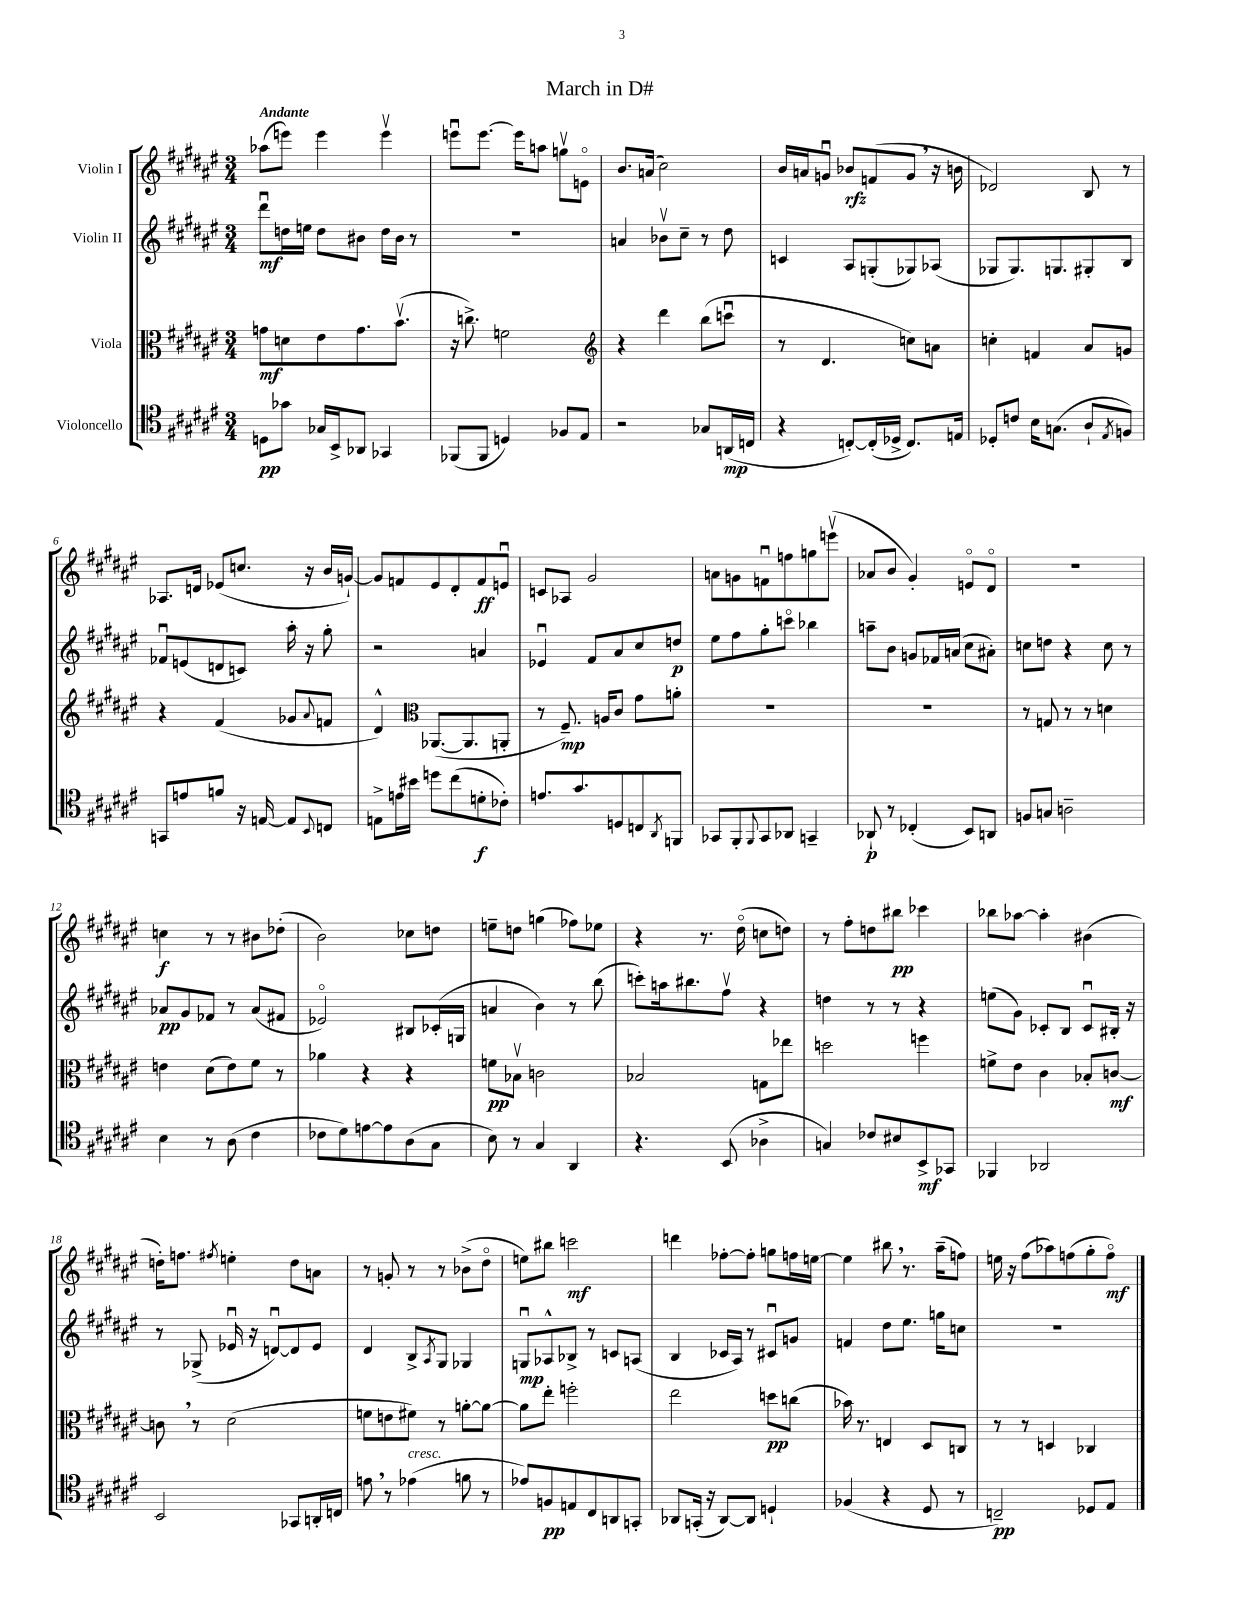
\header { title = "March in D#" }
<<
\new StaffGroup <<
\new Staff = "s0" \with { instrumentName = "Violin I" } {
    \clef treble \key fis \major \numericTimeSignature \time 3/4 \tempo "Andante"
    aes''8( e'''8) e'''4 e'''4\upbow |
    e'''8\downbow e'''8.~ e'''16 a''8 g''8\upbow e'8\flageolet |
    b'8. a'16( cis''2) |
    b'16 a'16 g'8\downbow bes'8\rfz f'8( g'8 \breathe r16 b'16 |
    des'2) b8 r8 |
    aes8. d'16 ees'8( c''8. r16 b'16 g'16~-!) |
    g'8 f'8 eis'8 dis'8-. f'8\ff e'8\downbow |
    c'8 aes8 gis'2 |
    a'8 g'8 f'8\downbow f''8 g''8 e'''8\upbow( |
    aes'8 b'8 gis'4-.) e'8\flageolet dis'8\flageolet |
    R2. |
    c''4\f r8 r8 bis'8 des''8-.( |
    b'2) ces''8 d''8 |
    e''8-- d''8 g''4( fes''8) ees''8 |
    r4 r8. dis''16\flageolet( c''8 d''8) |
    r8 fis''8-. d''8 bis''8\pp ces'''4 |
    bes''8 aes''8~ aes''4-. bis'4( |
    d''16-.) f''8. \acciaccatura { fis''8 } e''4-. d''8 a'8 |
    r8 g'8-. r8 r8 bes'8->( dis''8\flageolet |
    e''8) bis''8 c'''2\mf |
    d'''4 fes''8~-. fes''8-. g''8 f''16 e''16~ |
    e''4 bis''8 \breathe r8. ais''16--( f''8) |
    e''16 r16 fis''8( aes''8) f''8( gis''8-. f''8\flageolet\mf) \bar "|." |
}
\new Staff = "s1" \with { instrumentName = "Violin II" } {
    \clef treble \key fis \major \numericTimeSignature \time 3/4
    dis'''8\downbow\mf d''16 e''16 d''8 bis'8 d''16 bis'16 r8 |
    R2. |
    a'4 bes'8\upbow cis''8-- r8 dis''8 |
    c'4 ais8 g8-.( ges8) aes8( |
    ges8 ges8.) g8. gis8-. b8 |
    fes'8\downbow e'8( d'8 c'8) ais''16-. r16 gis''8-. |
    r2 a'4 |
    ees'4\downbow fis'8 ais'8 cis''8 d''8\p |
    eis''8 fis''8 gis''8-. c'''8\flageolet bes''4 |
    a''8-- b'8 g'8 fes'16 a'16( cis''8 ais'8-.) |
    c''8 d''8 r4 c''8 r8 |
    aes'8\pp gis'8 fes'8 r8 aes'8( fis'8 |
    ees'2\flageolet) bis8 ces'16-.( g16 |
    a'4 b'4) r8 b''8( |
    c'''8-.) a''16 bis''8. fis''8\upbow r4 |
    d''4 r8 r8 r4 |
    e''8( gis'8) ces'8-. b8 ces'8\downbow bis16-. r16 |
    r8 ges8->( ees'16\downbow r16 d'8~\downbow) d'8 ees'8 |
    dis'4 b8-> \acciaccatura { ais8 } gis8 ges4 |
    g8\downbow\mp aes8-^ bes8-> r8 c'8 a8( |
    b4 ces'16 ais16) r8 cis'8\downbow g'8 |
    f'4 dis''8 eis''8. g''16 c''8 |
    R2. \bar "|." |
}
\new Staff = "s2" \with { instrumentName = "Viola" } {
    \clef alto \key fis \major \numericTimeSignature \time 3/4
    g'8\mf d'8 eis'8 g'8. b'8.\upbow( |
    r16 c''8.->) f'2 |
    \clef treble r4 dis'''4 b''8( c'''8\downbow |
    r8 dis'4. c''8) a'8 |
    c''4-. f'4 ais'8 g'8 |
    r4 fis'4( ges'8 \appoggiatura { ais'8 } f'8 |
    dis'4-^) \clef alto aes,8.~( aes,8. a,8-. |
    r8 fis8.--\mp) a16 cis'8 gis'8 a'8-. |
    R2. |
    R2. |
    r8 g8 r8 r8 d'4 |
    e'4 dis'8( e'8) fis'8 r8 |
    aes'4 r4 r4 |
    f'8\pp bes8\upbow c'2 |
    bes2 g8 ees''8 |
    d''2 f''4 |
    f'8-> eis'8 cis'4 bes8-. c'8~\mf |
    c'8 \breathe r8 dis'2( |
    f'8 e'8 fis'8) r8 a'8~-. a'8~ |
    a'8 eis''8-. f''2-. |
    eis''2 d''8\pp c''8( |
    bes'16) r8. e4 dis8 c8 |
    r8 r8 d4 ces4 \bar "|." |
}
\new Staff = "s3" \with { instrumentName = "Violoncello" } {
    \clef tenor \key fis \major \numericTimeSignature \time 3/4
    d8\pp ges'8 ges16 b,16-> aes,8 ges,4 |
    fes,8( fes,8 d4) fes8 eis8 |
    r2 ges8 a,16\mp( c16 |
    r4 c8~-.) c16-.( des16-> c8.) e16 |
    des8-. c'8 b16 g8.( ais8-! \acciaccatura { eis8 } f8) |
    g,8 e'8 f'8 r16 e16~ e8 \appoggiatura { b,8 } c8 |
    e8-> e'16 bis'16 d''8 cis''8( d'8-.\f ces'8-.) |
    e'8. gis'8. d8 c8 \acciaccatura { ais,8 } f,8 |
    ges,8 fis,8-. \appoggiatura { fis,8 } ges,8 aes,8 g,4-- |
    aes,8-!\p r8 ces4-.( b,8) a,8 |
    f8 g8 a2-- |
    b4 r8 ais8( cis'4 |
    ces'8 dis'8) e'8~ e'8 ais8( gis8 |
    b8) r8 gis4 ais,4 |
    r4. b,8( aes4-> |
    g4) ces'8 bis8 b,8->\mf ges,8 |
    fes,4 aes,2 |
    b,2 ges,8 a,16-. c16 |
    e'8 \breathe r8 ees'4^\markup { \italic "cresc." }( f'8 r8 |
    ees'8) f8\pp e8 cis8 a,8 g,8-. |
    aes,8 g,16-.( r16 aes,8~) aes,8 d4-! |
    fes4( r4 dis8 r8 |
    c2--\pp) des8 eis8 \bar "|." |
}
>>
>>
